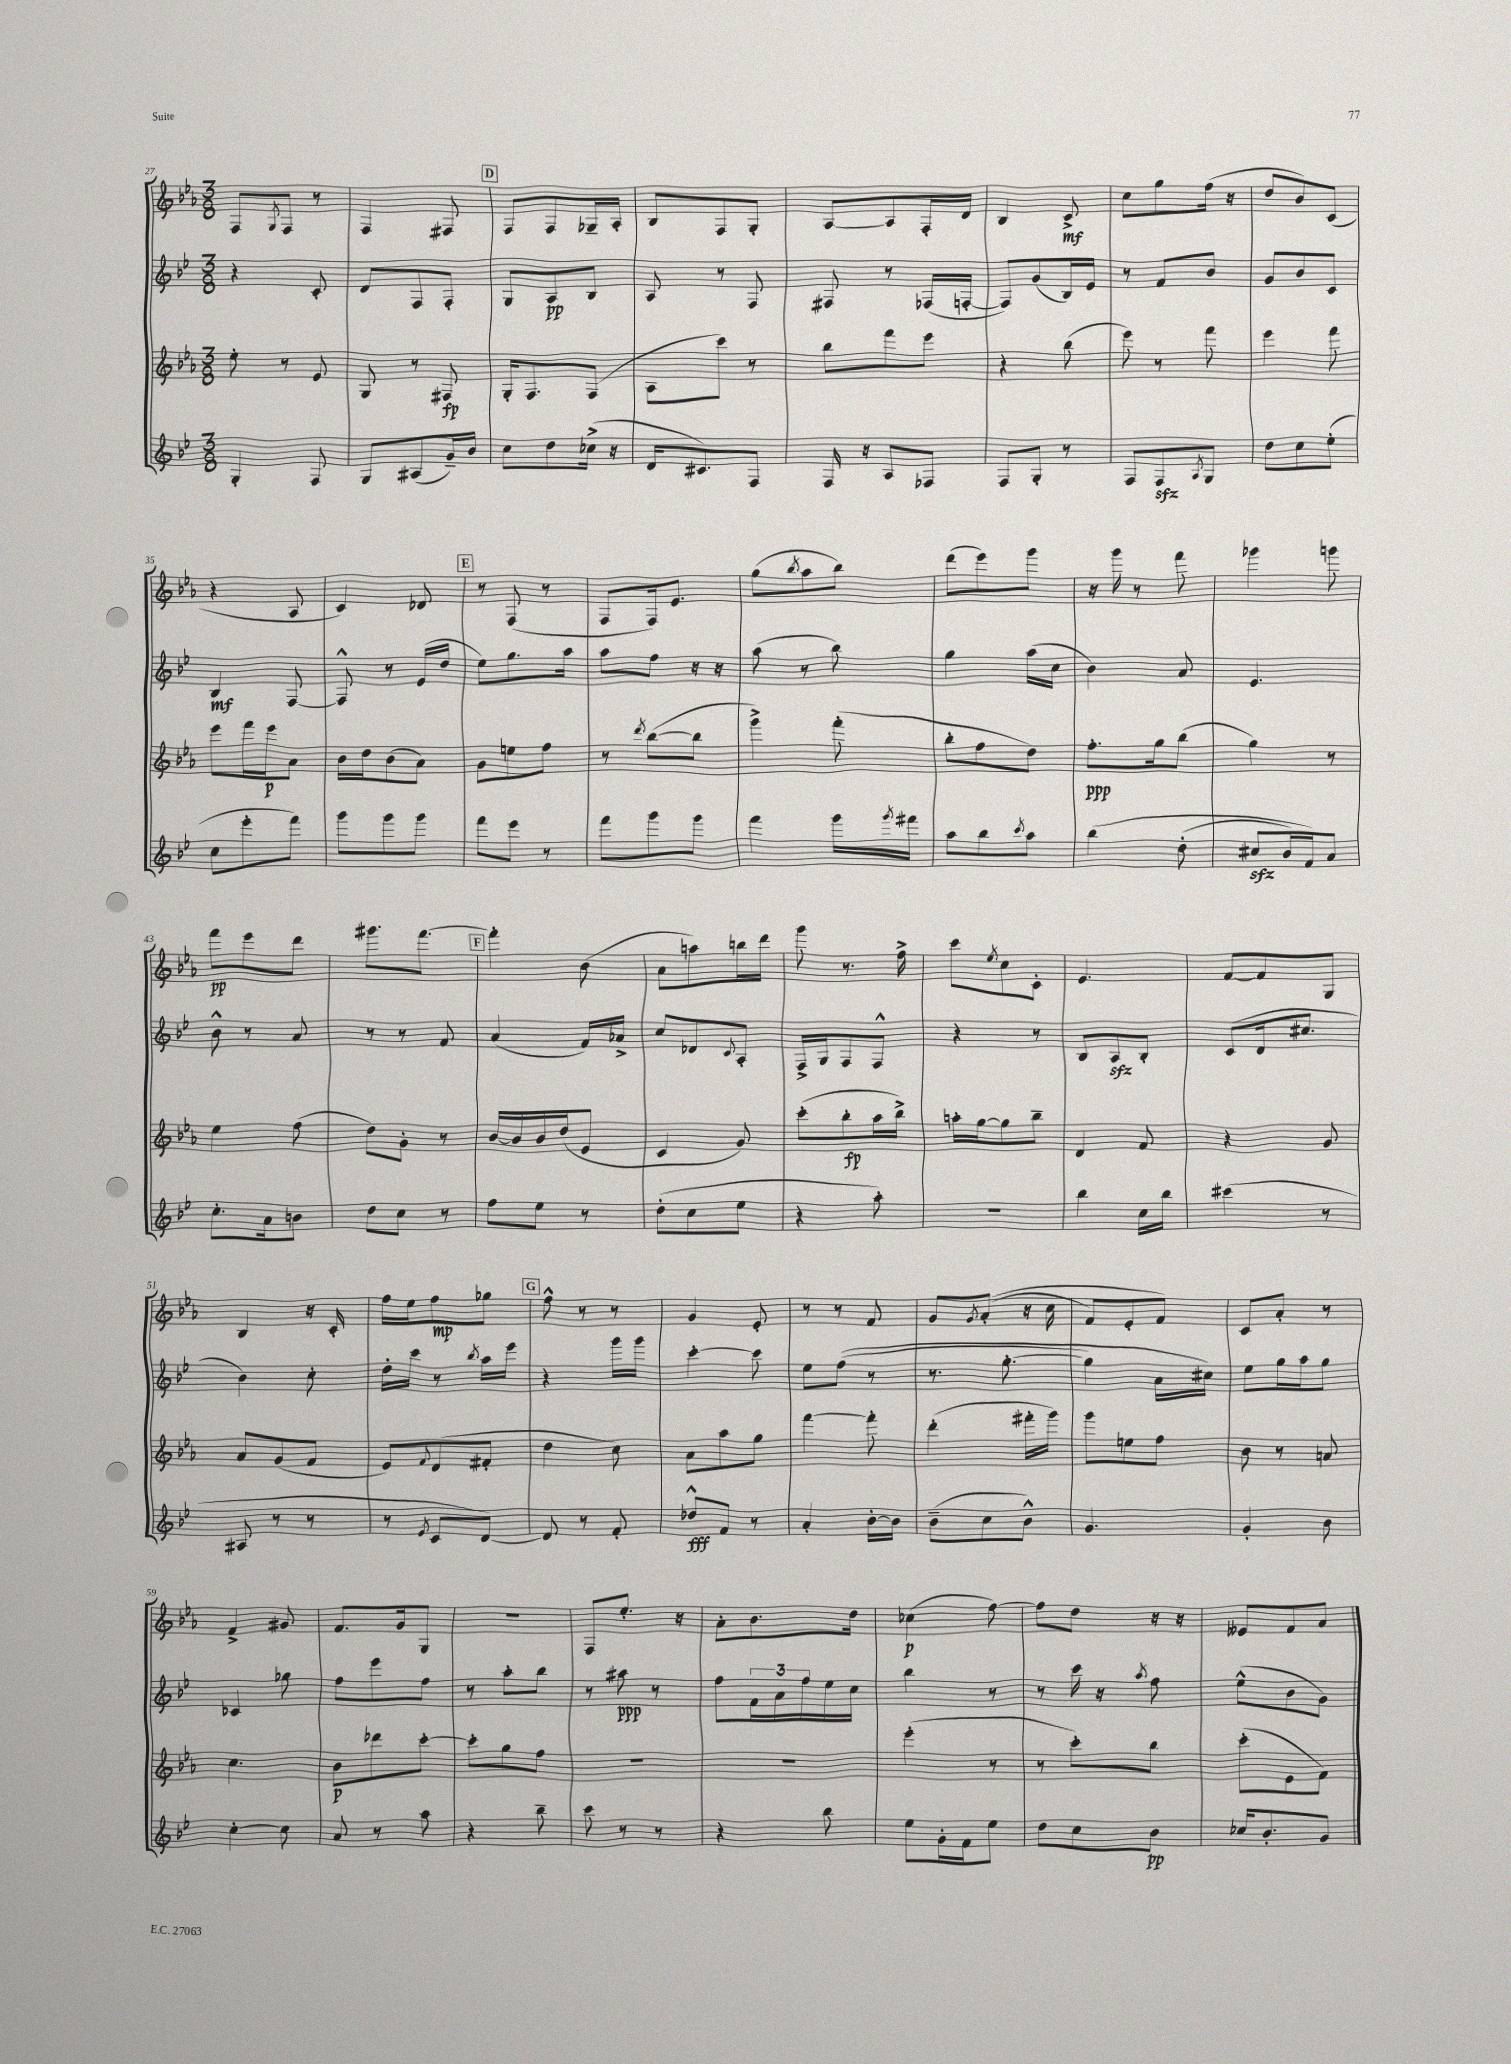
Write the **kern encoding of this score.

**kern	**dynam	**kern	**dynam	**kern	**dynam	**kern	**dynam
*part4	*part4	*part3	*part3	*part2	*part2	*part1	*part1
*staff4	*staff4	*staff3	*staff3	*staff2	*staff2	*staff1	*staff1
*clefG2	*	*clefG2	*	*clefG2	*	*clefG2	*
*k[b-e-]	*	*k[b-e-a-]	*	*k[b-e-]	*	*k[b-e-a-]	*
*M3/8	*	*M3/8	*	*M3/8	*	*M3/8	*
=27	=27	=27	=27	=27	=27	=27	=27
4G'/	.	8ee-'\	.	4r	.	8F/L	.
.	.	.	.	.	.	8qG/	.
.	.	8r	.	.	.	8F/J	.
8F/	.	8e-/	.	8c'/	.	8r	.
=28	=28	=28	=28	=28	=28	=28	=28
8G/L	.	8G/	.	8d/L	.	4F/	.
(8A#X/	.	8r	.	8F/	.	.	.
16g~/L)	.	8F#X/	fp	8F'/J	.	8F#X/	.
16b-/JJ	.	.	.	.	.	.	.
!!LO:REH:place=s1:t=D
=29	=29	=29	=29	=29	=29	=29	=29
8cc\L	.	16G'/KL	.	8G/L	.	8F/L	.
.	.	8.F/	.	.	.	.	.
8dd\	.	.	.	8A/	pp	8F/	.
(16cc-X^\Jk	.	(8F/J	.	8B-/J	.	16G-X~/L	.
16r	.	.	.	.	.	16A-'/JJ	.
=30	=30	=30	=30	=30	=30	=30	=30
16d/KL	.	8A-\L	.	8A/	.	8B-/L	.
8.c#X/)	.	.	.	.	.	.	.
.	.	8ccc\J)	.	8r	.	8F/	.
8F/J	.	8r	.	8F/	.	8G'/J	.
=31	=31	=31	=31	=31	=31	=31	=31
16F/	.	8bb-\L	.	8F#X/	.	[8A-/L	.
16r	.	.	.	.	.	.	.
8A/L	.	8fff\	.	8r	.	8A-/]	.
8F-X/J	.	8eee-\J	.	(16F-X/LL	.	16F'/L	.
.	.	.	.	[16Fn'/JJ	.	16d/JJ	.
=32	=32	=32	=32	=32	=32	=32	=32
8F/L	.	4r	.	8F/L])	.	4B-/	.
8G'/J	.	.	.	(8g/	.	.	.
8r	.	(8bb-\	.	16B-/L)	.	8c^/	mf
.	.	.	.	16e-/JJ	.	.	.
=33	=33	=33	=33	=33	=33	=33	=33
8F/L	.	8eee-\)	.	8r	.	8cc\L	.
8Fzz/	.	8r	.	8f/L	.	8gg\	.
8qA/	.	.	.	.	.	.	.
8G/J	.	8fff\	.	8b-/J	.	(16ff\Jk	.
.	.	.	.	.	.	16r	.
=34	=34	=34	=34	=34	=34	=34	=34
8dd\L	.	4eee-\	.	8g/L	.	8dd/L	.
8cc\	.	.	.	8b-/	.	8b-/)	.
(8ee-'\J	.	8fff\	.	8c/J	.	(8c/J	.
!!LO:LB:g=z
=35	=35	=35	=35	=35	=35	=35	=35
8cc\L	.	8eee-\L	.	4B-/	mf	4r	.
8eee-'\	.	16fff\L	.	.	.	.	.
.	.	16eee-\J	p	.	.	.	.
8fff\J)	.	8a-\J	.	[8F/	.	8A-/	.
=36	=36	=36	=36	=36	=36	=36	=36
8ggg\L	.	16b-\LL	.	8F^^/]	.	4c/)	.
.	.	16dd\J	.	.	.	.	.
8ggg\	.	(8b-\	.	8r	.	.	.
8ggg\J	.	8a-\J)	.	(16e-/LL	.	8d-X/	.
.	.	.	.	16dd/JJ	.	.	.
!!LO:REH:place=s1:t=E
=37	=37	=37	=37	=37	=37	=37	=37
8fff\L	.	8g\L	.	8ee-\L)	.	8r	.
8eee-\J	.	8een\	.	8.gg\	.	(8F/	.
8r	.	8ff\J	.	.	.	8r	.
.	.	.	.	16aa\Jk	.	.	.
=38	=38	=38	=38	=38	=38	=38	=38
8fff\L	.	8r	.	8aa\L	.	8F/L	.
.	.	8qddd/	.	.	.	.	.
8ggg\	.	([8bb-\L	.	8ff\J	.	16F/k)	.
.	.	.	.	.	.	8.e-/J	.
8ggg\J	.	8bb-\J]	.	16r	.	.	.
.	.	.	.	16r	.	.	.
=39	=39	=39	=39	=39	=39	=39	=39
4fff\	.	4ggg^\)	.	(8aa\	.	(8gg\L	.
.	.	.	.	.	.	8qbb-/	.
.	.	.	.	8r	.	8aa-\	.
16ggg\LL	.	(8fff'\	.	8bb-\)	.	8bb-\J)	.
8qggg/	.	.	.	.	.	.	.
16fff#X\JJ	.	.	.	.	.	.	.
=40	=40	=40	=40	=40	=40	=40	=40
8aa\L	.	8bb-'\L	.	4gg\	.	(8ddd\L	.
8bb-\	.	8ff\	.	.	.	8eee-\)	.
8qccc/	.	.	.	.	.	.	.
8aa\J	.	8dd\J)	.	(16aa\LL	.	8ggg\J	.
.	.	.	.	16cc\JJ	.	.	.
=41	=41	=41	=41	=41	=41	=41	=41
(4bb-\	.	8.ff'\L	ppp	4b-\)	.	16r	.
.	.	.	.	.	.	16ggg\	.
.	.	.	.	.	.	8r	.
.	.	16gg\k	.	.	.	.	.
(8dd'\	.	(8bb-\J	.	8a/	.	8fff\	.
=42	=42	=42	=42	=42	=42	=42	=42
8cc#Xzz/L	.	4gg\)	.	4.e-/	.	4ggg-X\	.
16b-/L)	.	.	.	.	.	.	.
16f/J)	.	.	.	.	.	.	.
8a/J	.	8r	.	.	.	8gggn\	.
!!LO:LB:g=z
=43	=43	=43	=43	=43	=43	=43	=43
8.cc'\L	.	4ee-\	.	8b-^^\	.	8fff\L	pp
.	.	.	.	8r	.	8eee-\	.
16a\k	.	.	.	.	.	.	.
8bn\J	.	(8ff\	.	8a/	.	8ddd\J	.
=44	=44	=44	=44	=44	=44	=44	=44
8dd\L	.	8dd\L)	.	8r	.	8.ggg#X\L	.
8cc\J	.	8g'\J	.	8r	.	.	.
.	.	.	.	.	.	[8.fff\J	.
8r	.	8r	.	8f/	.	.	.
!!LO:REH:place=s1:t=F
=45	=45	=45	=45	=45	=45	=45	=45
8ff\L	.	[16b-/LL	.	(4a/	.	4fff'\]	.
.	.	16b-/]	.	.	.	.	.
8ee-\J	.	16b-/	.	.	.	.	.
.	.	(16dd/J	.	.	.	.	.
8r	.	8e-/J	.	16f/LL)	.	(8b-\	.
.	.	.	.	16a-X^/JJ	.	.	.
=46	=46	=46	=46	=46	=46	=46	=46
(8dd'\L	.	4c/	.	8cc/L	.	8a-\L	.
8cc\	.	.	.	8d-X/	.	8aan\)	.
.	.	.	.	8qqc/	.	.	.
8ee-\J	.	8g/)	.	8A'/J	.	16bbn\L	.
.	.	.	.	.	.	16ddd\JJ	.
=47	=47	=47	=47	=47	=47	=47	=47
4r	.	(8ccc'\L	.	16F^/LL	.	8ggg\	.
.	.	.	.	16G/J	.	.	.
.	.	8bb-'\	fp	8F/	.	8.r	.
8aa'\)	.	16aa-\L	.	8F^^/J	.	.	.
.	.	16bb-^\JJ)	.	.	.	16ff^\	.
=48	=48	=48	=48	=48	=48	=48	=48
4.r	.	16aan'\LL	.	4r	.	8ccc\L	.
.	.	[16gg\J	.	.	.	.	.
.	.	.	.	.	.	8qee-/	.
.	.	8gg\]	.	.	.	8cc\	.
.	.	8bb-~\J	.	8r	.	8c'\J	.
=49	=49	=49	=49	=49	=49	=49	=49
4bb-\	.	4d/	.	8B-/L	.	4.e-/	.
.	.	.	.	8Azz/	.	.	.
16cc\LL	.	8f/	.	8B-'/J	.	.	.
16bb-\JJ	.	.	.	.	.	.	.
=50	=50	=50	=50	=50	=50	=50	=50
(4ccc#X\	.	4r	.	(8c/L	.	[8f/L	.
.	.	.	.	16d/k	.	8f/]	.
.	.	.	.	8.cc#X/J	.	.	.
8r	.	8g/	.	.	.	8G/J	.
!!LO:LB:g=z
=51	=51	=51	=51	=51	=51	=51	=51
8A#X/	.	8a-/L	.	4b-\)	.	4B-/	.
8r	.	(8g/	.	.	.	.	.
8r	.	8f/J	.	8cc'\	.	16r	.
.	.	.	.	.	.	16c'/	.
=52	=52	=52	=52	=52	=52	=52	=52
8r	.	8e-/L)	.	16dd'\LL	.	16ff\LL	.
.	.	.	.	16ccc\JJ	.	16ee-\J	.
8qe-/	.	8qqf/	.	.	.	.	.
8c/L	.	(8d/	.	8r	.	8ff\	mp
.	.	.	.	8qbb-/	.	.	.
[8d/J)	.	8f#X'/J	.	16aa\LL	.	8gg-X\J	.
.	.	.	.	16eee-\JJ	.	.	.
!!LO:REH:place=s1:t=G
=53	=53	=53	=53	=53	=53	=53	=53
8d/]	.	4dd\	.	4r	.	8ff^^\	.
8r	.	.	.	.	.	8r	.
8f'/	.	8cc\)	.	16ggg\LL	.	8r	.
.	.	.	.	16ggg\JJ	.	.	.
=54	=54	=54	=54	=54	=54	=54	=54
8dd-X^^/L	fff	8a-\L	.	[4ccc'\	.	4g/	.
8f/J	.	8aa-\	.	.	.	.	.
8r	.	8gg\J	.	8ccc\]	.	8e-'/	.
=55	=55	=55	=55	=55	=55	=55	=55
4a'/	.	[4fff\	.	8ee-\L	.	8r	.
.	.	.	.	((8ff\J	.	8r	.
[16b-'\LL	.	8fff'\]	.	8r	.	8f/	.
16b-\JJ]	.	.	.	.	.	.	.
=56	=56	=56	=56	=56	=56	=56	=56
(8b-~\L	.	(4ddd'\	.	8.r	.	8g/L	.
.	.	.	.	.	.	8qg/	.
8cc\	.	.	.	.	.	((8a-'/J	.
.	.	.	.	[8.gg'\	.	.	.
8b-^^\J)	.	16fff#X'\LL	.	.	.	16r	.
.	.	16ggg\JJ)	.	.	.	16cc\	.
=57	=57	=57	=57	=57	=57	=57	=57
4.g/	.	8ggg\L	.	4gg\])	.	8f/L)	.
.	.	8een\	.	.	.	8e-'/	.
.	.	8ff\J	.	16a\LL	.	8f/J)	.
.	.	.	.	16cc#X\JJ)	.	.	.
=58	=58	=58	=58	=58	=58	=58	=58
4g'/	.	8b-\	.	8ee-\L	.	8c/L	.
.	.	8r	.	16gg\L	.	8a-'/J	.
.	.	.	.	16aa\J	.	.	.
8b-\	.	8an/	.	8gg\J	.	8r	.
!!LO:LB:g=z
=59	=59	=59	=59	=59	=59	=59	=59
[4cc'\	.	4.cc\	.	4c-X/	.	4f^/	.
8cc\]	.	.	.	8gg-X\	.	8g#X/	.
=60	=60	=60	=60	=60	=60	=60	=60
8a/	.	8b-\L	p	8ff\L	.	8.f/L	.
8r	.	8ddd-X\	.	8eee-\	.	.	.
.	.	.	.	.	.	16g/k	.
8aa\	.	[8ccc'\J	.	8ff\J	.	8G/J	.
=61	=61	=61	=61	=61	=61	=61	=61
4r	.	8ccc'\L]	.	8r	.	4.r	.
.	.	8gg\	.	8aa'\L	.	.	.
8bb-~\	.	8ff\J	.	8bb-\J	.	.	.
=62	=62	=62	=62	=62	=62	=62	=62
8ccc\	.	4.r	.	8r	.	8F/L	.
8r	.	.	.	8aa#X\	ppp	8.ee-'/J	.
8r	.	.	.	8r	.	.	.
.	.	.	.	.	.	16r	.
=63	=63	=63	=63	=63	=63	=63	=63
4r	.	4.r	.	8ff\L	.	8a-'\L	.
.	.	.	.	24f\L	.	8.b-\	.
.	.	.	.	24a\	.	.	.
.	.	.	.	24ff\	.	.	.
8bb-\	.	.	.	16ee-\	.	.	.
.	.	.	.	16cc\JJ	.	16dd\Jk	.
=64	=64	=64	=64	=64	=64	=64	=64
8ee-\L	.	(4eee-'\	.	4bb-\	.	(4cc-X\	p
16g'\L	.	.	.	.	.	.	.
16f\J	.	.	.	.	.	.	.
8ee-\J	.	8r	.	8r	.	[8ff\)	.
=65	=65	=65	=65	=65	=65	=65	=65
8dd\L	.	8r	.	8r	.	8ff\L]	.
8cc\	.	8ccc'\L)	.	16ccc\	.	8dd\J	.
.	.	.	.	16r	.	.	.
.	.	.	.	8qaa/	.	.	.
8b-\J	pp	8bb-\J	.	8ff\	.	16r	.
.	.	.	.	.	.	16r	.
=66	=66	=66	=66	=66	=66	=66	=66
16cc-X/KL	.	(8ccc'\L	.	(8ee-^^\L	.	8e--X/L	.
8.b-'/	.	.	.	.	.	.	.
.	.	8e-\	.	8b-\	.	8f/	.
8g/J	.	8f\J)	.	8g\J)	.	8a-/J	.
==	==	==	==	==	==	==	==
*-	*-	*-	*-	*-	*-	*-	*-
